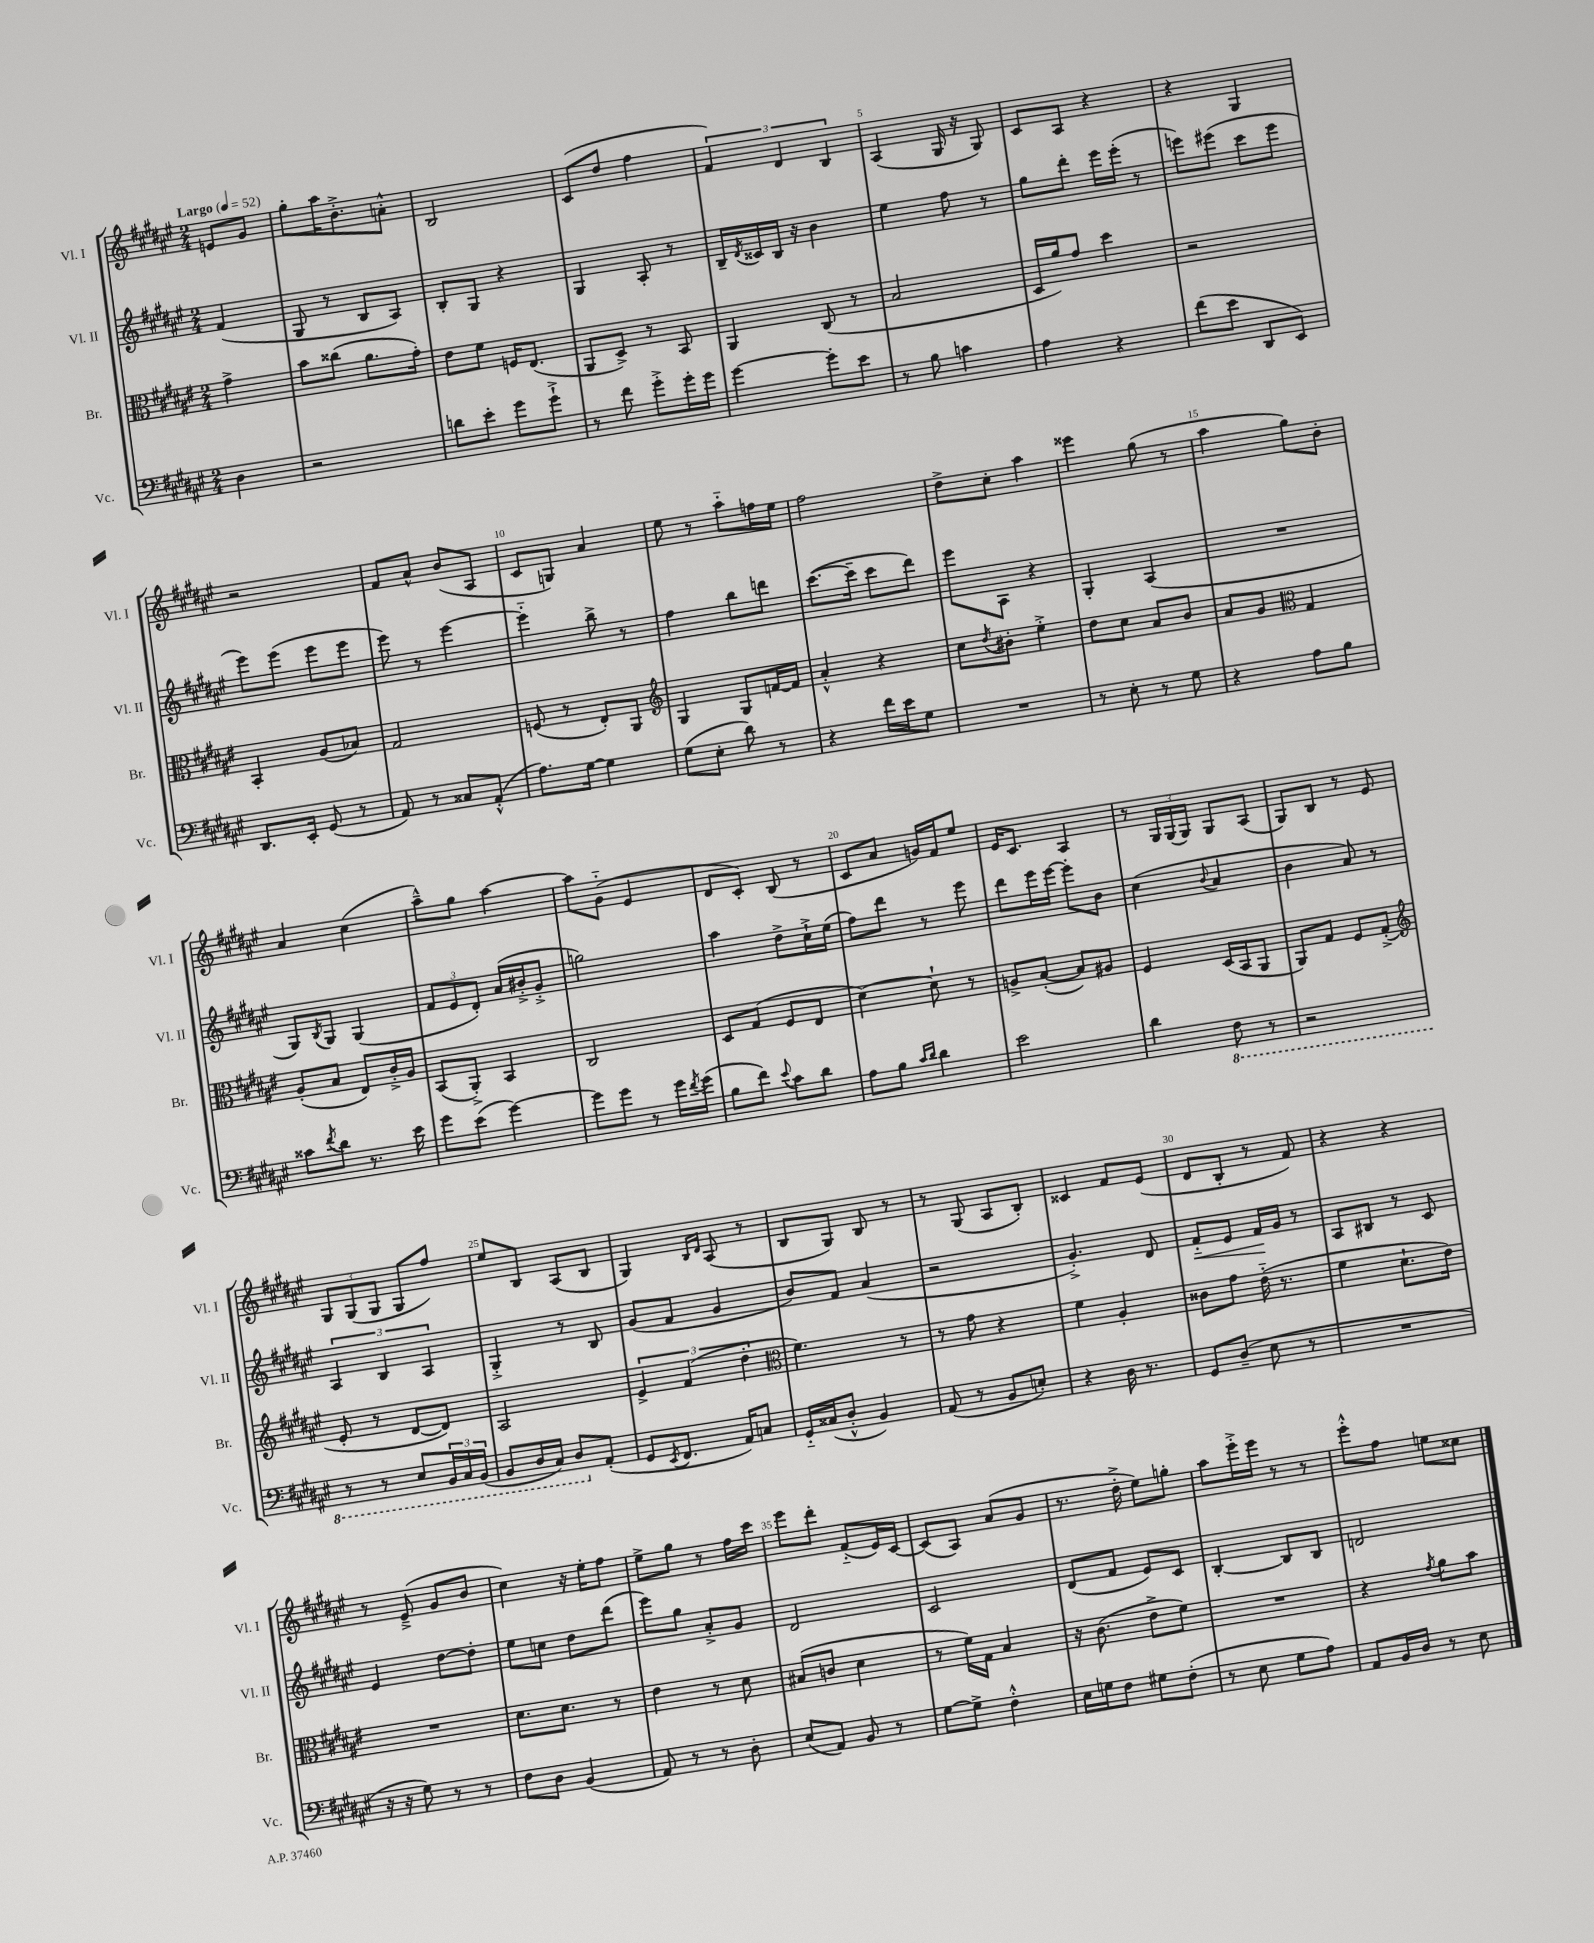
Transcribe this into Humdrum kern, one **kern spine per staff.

**kern	**kern	**kern	**dynam	**kern
*part4	*part3	*part2	*part2	*part1
*staff4	*staff3	*staff2	*staff2	*staff1
*I"Vc.	*I"Br.	*I"Vl. II	*	*I"Vl. I
*I'Vc.	*I'Br.	*I'Vl. II	*	*I'Vl. I
*clefF4	*clefC3	*clefG2	*	*clefG2
*k[f#c#g#d#a#e#]	*k[f#c#g#d#a#e#]	*k[f#c#g#d#a#e#]	*	*k[f#c#g#d#a#e#]
*M2/4	*M2/4	*M2/4	*	*M2/4
*MM52	*MM52	*MM52	*	*MM52
=	=	=	=	=
!	!	!	!	!LO:TX:a:B:t=Largo
4D#\	4g#^\	(4f#/	.	8en/L
.	.	.	.	8g#/J
=1	=1	=1	=1	=1
2r	8b\L	8G#/	.	8gg#'\L
.	(8cc##X\J	8r	.	16aa#\K
.	.	.	.	8.b'^\
.	8.a#\L	8B/L	.	.
.	.	8A#/J)	.	8an'^^\J
.	16g#'\Jk)	.	.	.
=2	=2	=2	=2	=2
8dn\L	8e#\L	8B'/L	.	2B/
8e#'\J	8f#\J	8G#/J	.	.
8g#\L	16Fn/KL	4r	.	.
.	(8.E#/J	.	.	.
8g#`^\J	.	.	.	.
=3	=3	=3	=3	=3
8r	8AA#/L	4G#/	.	(8c#/L
8f#\	8D#^/J)	.	.	8dd#/J
8g#'^\L	8r	8A#'/	.	4ff#\
16g#'\L	8BB/	8r	.	.
16g#\JJ	.	.	.	.
=4	=4	=4	=4	=4
[4g#\	4AA#/	16B~/LL	.	6f#/)
.	.	8qd#/	.	.
.	.	16c##X/	.	.
.	.	16B/JJ	.	.
.	.	.	.	6d#/
.	.	16r	.	.
8g#'\L]	(8C#/	4b\	.	.
.	.	.	.	6B/
8e#\J	8r	.	.	.
=5	=5	=5	=5	=5
8r	2B/	4ee#\	.	(4A#/
8B\	.	.	.	.
4cn\	.	8ff#\	.	16G#/
.	.	.	.	16r
.	.	8r	.	8G#/)
=6	=6	=6	=6	=6
4A#\	16D#/LL	8gg#\L	.	8c#/L
.	16a#/J)	.	.	.
.	8g#/J	8ddd#'\J	.	8A#/J
4r	4dd#\	16eee#\LL	.	4r
.	.	(16eee#'\JJ	.	.
.	.	8r	.	.
=7	=7	=7	=7	=7
(8f#\L	2r	8eeen\L)	.	4r
8e#\J	.	(8eee#X\J	.	.
8DD#/L	.	8ccc#\L	.	4G#/
8EE#/J)	.	8eee#\J	.	.
!!LO:LB:g=z
=8	=8	=8	=8	=8
8.DD#/L	4BB'/	8eee#\L)	.	2r
.	.	(8eee#\J	.	.
16EE#'/Jk	.	.	.	.
(8GG#/	(8A#/L	8eee#\L	.	.
8r	8B-X/J)	8eee#\J	.	.
=9	=9	=9	=9	=9
8AA#/)	2G#/	8eee#\)	.	8f#/L
8r	.	8r	.	8a#^^/J
8C##X/L	.	[4eee#\	.	(8b/L
(8AA#'^^/J	.	.	.	8A#/J
=10	=10	=10	=10	=10
8.A#\L)	(8Fn/	4eee#\]	.	8c#/L
.	8r	.	.	8Gn/J)
[16G#\Jk	.	.	.	.
4G#\]	8E#'/L)	8bb^\	.	4a#/
.	8AA#/J	8r	.	.
=11	=11	=11	=11	=11
*	*clefG2	*	*	*
(8G#\L	4G#/	4ff#\	.	8ee#\
8E#'\J	.	.	.	8r
8d#\)	8G#/L	8bb\L	.	8aa#\L
8r	[16fn/L	8dddn\J	.	16ffn\L
.	16f/JJ]	.	.	16ee#\JJ
=12	=12	=12	=12	=12
4r	4a#'^^/	([8.ccc#\L	.	2ff#\
.	.	16ccc#~\Jk]	.	.
16f#\LL	4r	8ccc#\L	.	.
16e#\J	.	.	.	.
8G#\J	.	8ddd#\J)	.	.
=13	=13	=13	=13	=13
2r	8cc#\L	8eee#\L	.	8dd#^\L
.	8qdd#/	.	.	.
.	8b#X'\J	8A#\J	.	8cc#'\J
.	4ee#'^\	4r	.	4aa#\
=14	=14	=14	=14	=14
8r	8dd#\L	4G#'/	.	4eee##X\
8E#'\	8cc#\J	.	.	.
8r	8a#/L	(4A#/	.	(8gg#\
8G#\	8b/J	.	.	8r
=15	=15	=15	=15	=15
4r	8a#/L	2r	.	4aa#\
.	8g#/J	.	.	.
*	*clefC3	*	*	*
8A#\L	4G#/	.	.	8gg#\L)
8B\J	.	.	.	8b'\J
!!LO:LB:g=z
=16	=16	=16	=16	=16
8c##X\L	(8A#'/L	8G#/L)	.	4a#/
8qf#/	.	8qB/	.	.
8d#\J	8B/J	8G#/J	.	.
8.r	8E#/L)	(4G#/	.	(4cc#\
.	16c#'^/L	.	.	.
16e#\	16A#/JJ	.	.	.
=17	=17	=17	=17	=17
8g#\L	(8BB/L	12f#/L	.	8aa#~^^\L)
.	.	12e#/	.	.
(8e#\J	8AA#'^/J)	.	.	8gg#\J
.	.	12d#'/J)	.	.
[4g#\)	4BB/	(16a#/LL	.	[4aa#\
.	.	16b#X'^/J	.	.
.	.	8g#'^/J	.	.
=18	=18	=18	=18	=18
8g#\L]	2C#/	2ggn\)	.	8aa#\L]
8g#\J	.	.	.	(8g#\J
8r	.	.	.	4e#/
16g#\LL	.	.	.	.
8qf#/	.	.	.	.
(16g#\JJ	.	.	.	.
=19	=19	=19	=19	=19
8B\L	8D#/L	4aa#\	.	8d#/L
8f#\J)	(8G#/J	.	.	8c#'/J)
8qqe#/	.	.	.	.
8c#\L	8F#/L	8dd#^\L	.	(8B/
8d#\J	8E#/J	16cc#`^\L	.	8r
.	.	(16ee#\JJ	.	.
=20	=20	=20	=20	=20
8A#\L	[4d#\)	8ff#\L)	.	8c#/L
8B\J	.	8ddd#\J	.	8a#/J
16qqc#/LL	.	.	.	.
16qqd#/JJ	.	.	.	.
4d#\	8d#`\]	8r	.	16gn/LL)
.	.	.	.	16f#/J
.	8r	8eee#\	.	8ee#/J
=21	=21	=21	=21	=21
2e#\	8An^/L	8ddd#\L	.	16e#/KL
.	.	.	.	8.c#/J
.	([8B'/J	16eee#\L	.	.
.	.	[16eee#\JJ	.	.
.	8B/L])	8eee#'\L]	.	4A#/
.	8A#X/J	8b\J	.	.
=22	=22	=22	=22	=22
4d#\	4F#/	(4cc#\	.	8r
.	.	.	.	24G#/LL
.	.	.	.	(24G#/
.	.	.	.	24G#/JJ)
.	.	8qqb/	.	.
*8ba	*	*	*	*
8FF#\	(16D#/LL	4a#/	.	8G#/L
.	16BB/J	.	.	.
8r	8AA#/J	.	.	(8A#/J
=23	=23	=23	=23	=23
2r	8AA#/L)	4b\	.	8G#/L)
.	8G#/J	.	.	8B/J
.	8F#/L	8a#/)	.	8r
.	(8G#'^/J	8r	.	8e#/
!!LO:LB:g=z
=24	=24	=24	=24	=24
*	*clefG2	*	*	*
8r	8e#'/	6A#/	.	12G#/L
.	.	.	.	(12G#/
8r	8r	.	.	.
.	.	6B/	.	12G#/J
8EE#/L	[8d#/L	.	.	8G#/L
.	.	6A#/	.	.
24BBB/L	8d#/J])	.	.	8ff#/J)
24CC#/	.	.	.	.
(24BBB/JJ	.	.	.	.
=25	=25	=25	=25	=25
8BBB/L	2A#/	4G#'^/	.	8ee#/L
16DD#/L	.	.	.	8B/J
16CC#/JJ)	.	.	.	.
8DD#/L	.	8r	.	(8A#/L
*X8ba	*	*	*	*
(8AA#'/J	.	8B/	.	8B/J
=26	=26	=26	=26	=26
8GG#/L	6e#^/	(8g#/L	.	4G#/)
8qEE#/	.	.	.	.
8.FF#/J	.	8f#/J	.	.
.	(6f#/	.	.	.
.	.	.	.	16qqB/LL
.	.	.	.	16qqd#/JJ
.	.	4g#/	.	(8A#/
16AA#/KL)	.	.	.	.
.	6dd#'\	.	.	.
8Cn/J	.	.	.	8r
=27	=27	=27	=27	=27
*	*clefC3	*	*	*
16GG#/LL	4.f#\)	8b/L)	.	8B/L
(16C##X/J	.	.	.	.
8D#'^^/J	.	8f#/J	.	8G#/J)
4BB/)	.	(4a#/	.	8B/
.	8r	.	.	8r
=28	=28	=28	=28	=28
(8AA#/	8r	2r	.	8r
8r	8g#\	.	.	(8G#/
8BB/L	4r	.	.	8A#/L
8En'/J)	.	.	.	8B'/J)
=29	=29	=29	=29	=29
4r	4f#\	4.g#'^/)	.	4c##X/
16D#\	4A#'/	.	.	8f#/L
8.r	.	.	.	.
.	.	8d#/	.	(8e#/J
=30	=30	=30	=30	=30
!	!	!	!LO:HP:b	!
8GG#/L	8c##X\L	8f#/L	<	8d#/L
(8D#~/J	8g#\J	8e#/J	.	8B'/J
8E#\	(16e#\	16f#/LL	.	8r
.	8.r	16g#/JJ	[	.
8r	.	8r	.	8f#/)
=31	=31	=31	=31	=31
2r	4f#\	8A#/L	.	4r
.	.	8B#X/J	.	.
.	8.d#`\L	8r	.	4r
.	.	8c#/	.	.
.	16e#\Jk)	.	.	.
!!LO:LB:g=z
=32	=32	=32	=32	=32
16r	2r	4e#/	.	8r
16r	.	.	.	.
8G#\)	.	.	.	(8e#~^/
8r	.	[8dd#\L	.	8g#/L
8r	.	8dd#'\J]	.	8b/J
=33	=33	=33	=33	=33
8F#\L	8.d#\L	8ee#\L	.	4cc#\)
8D#\J	.	8ccn\J	.	.
.	8.d#\J	.	.	.
(4BB/	.	8dd#\L	.	16r
.	.	.	.	16ee#'\KL
.	8r	(8ddd#\J	.	8ff#\J
=34	=34	=34	=34	=34
8AA#/)	4e#\	8eee#\L)	.	8ee#^\L
8r	.	8gg#\J	.	8gg#\J
8r	8r	8a#'^/L	.	8r
8D#'\	8d#\	8g#/J	.	16ff#\LL
.	.	.	.	16ccc#\JJ
=35	=35	=35	=35	=35
(8E#/L	(8B#X/L	2d#/	.	8eee#\L
8AA#/J)	8cn/J	.	.	8ddd#'\J
8BB/	4d#\	.	.	(8f#/L
8r	.	.	.	16e#/L)
.	.	.	.	[16c#/JJ
=36	=36	=36	=36	=36
[8G#\L	8r	2c#/	.	(8c#/L]
8G#^\J]	16f#\LL)	.	.	8A#/J)
.	16G#\JJ	.	.	.
4F#'^^\	4B/	.	.	(8a#/L
.	.	.	.	8g#/J
=37	=37	=37	=37	=37
16E#\LL	16r	(8d#/L	.	8.r
16Gn\J	(8.c#\	.	.	.
8F#\J	.	8f#/J	.	.
.	.	.	.	16dd#'^\
8G#X\L	8e#^\L	8e#/L)	.	8ee#\L)
(8F#'\J	8f#\J)	8c#/J	.	8ggn'\J
=38	=38	=38	=38	=38
8r	2r	[4B'/	.	8aa#\L
8E#\	.	.	.	16eee#'^\L
.	.	.	.	16eee#\JJ
8G#\L	.	8B/L]	.	8r
8A#\J)	.	8B/J	.	8r
=39	=39	=39	=39	=39
8AA#/L	4r	2dn/	.	8eee#'^^\L
16BB/L	.	.	.	8ff#\J
16D#/JJ	.	.	.	.
.	8qg#/	.	.	.
8r	8a#\L	.	.	8een\L
8E#\	8b\J	.	.	8cc##X\J
==	==	==	==	==
*-	*-	*-	*-	*-
